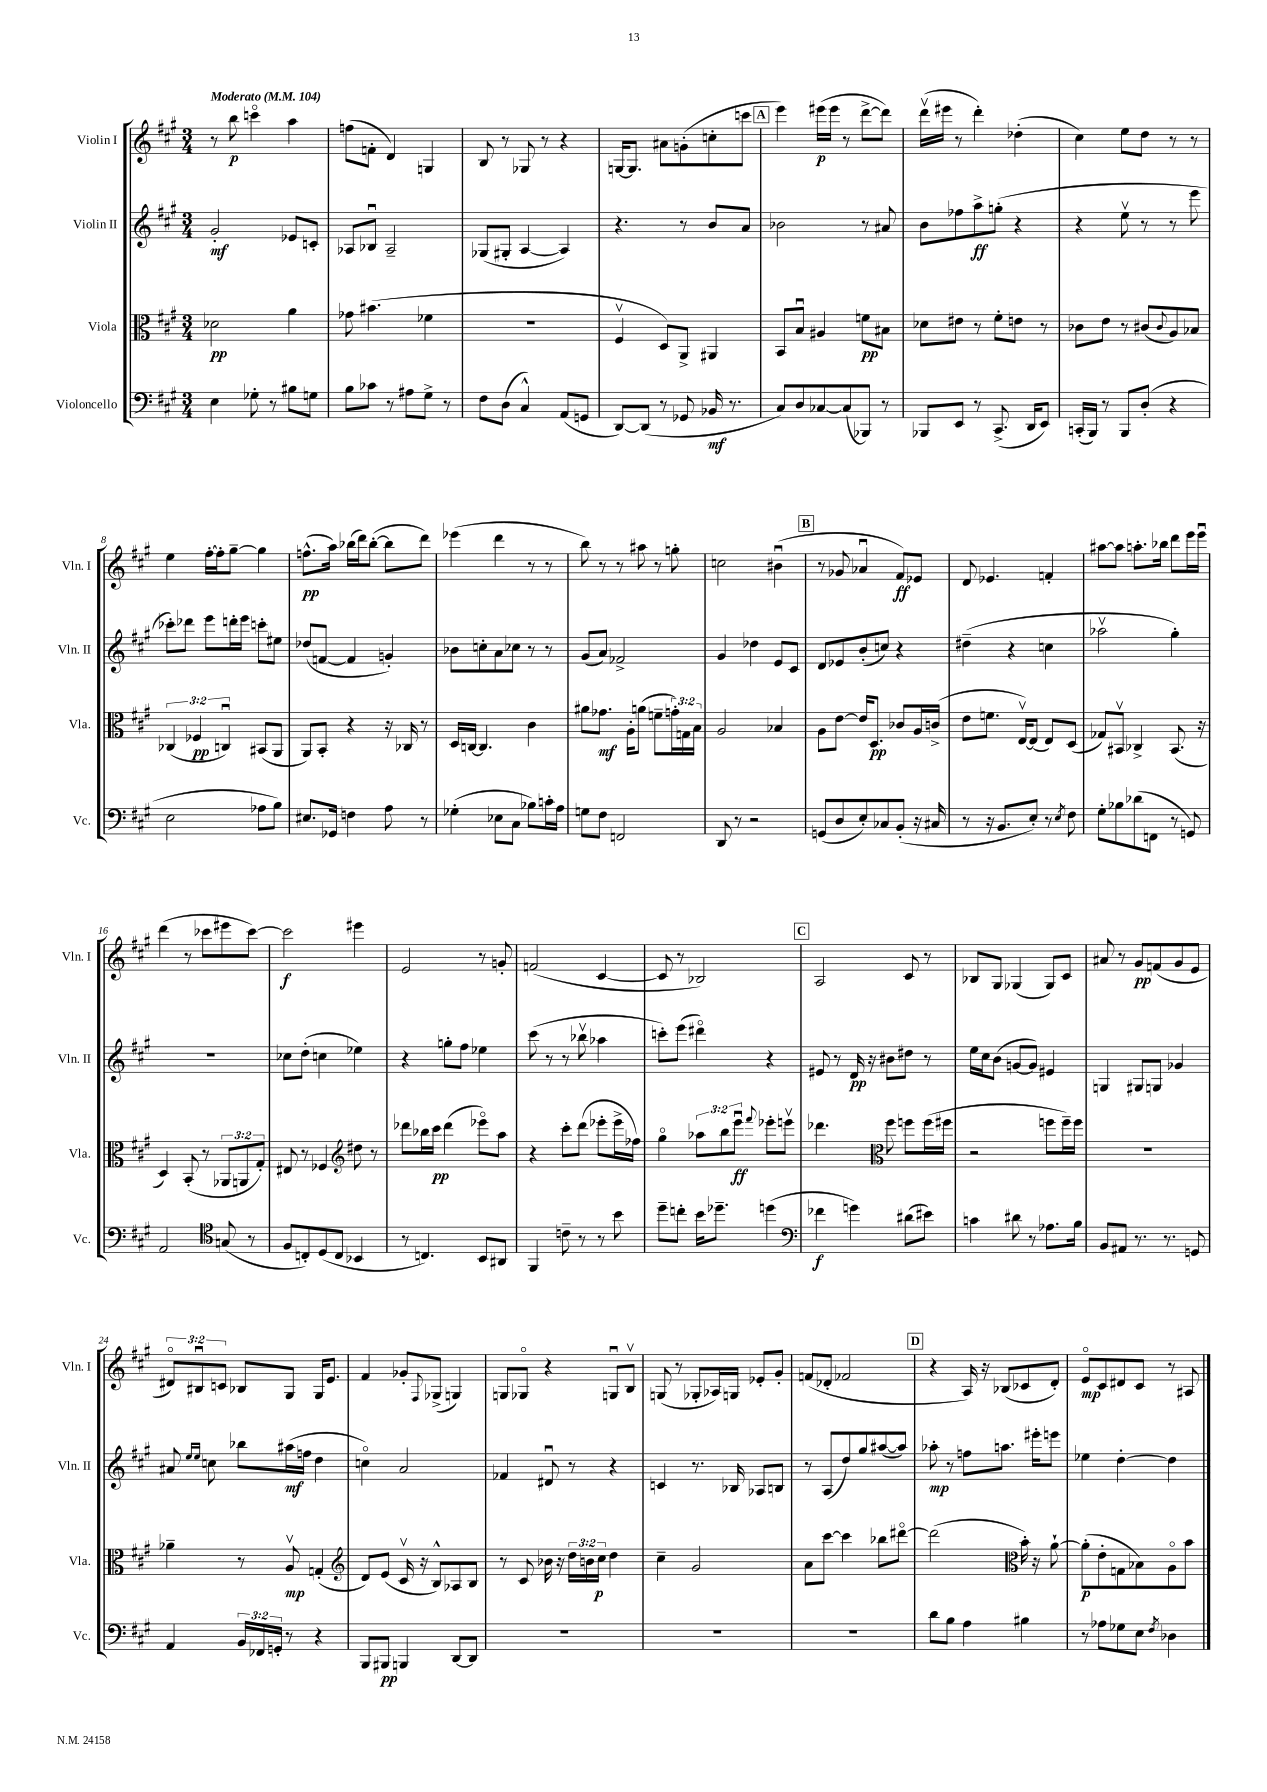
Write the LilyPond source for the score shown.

<<
\new StaffGroup <<
\new Staff = "s0" \with { instrumentName = "Violin I" shortInstrumentName = "Vln. I" } {
    \clef treble \key a \major \numericTimeSignature \time 3/4 \override Staff.TupletNumber.text = #tuplet-number::calc-fraction-text \tempo "Moderato" 4 = 104
    r8 b''8\p c'''4\flageolet a''4 |
    f''8( f'8-. d'4) g4 |
    b8 r8 ges8 r8 r4 |
    g16~ g8. ais'8 g'8-.( c''8-. c'''8 |
    \mark \markup { \box "A" } e'''4) eis'''16\p( eis'''16 r8 d'''8~-> d'''8) |
    d'''16\upbow( eis'''16 r8 d'''4-.) des''4-.( |
    cis''4) e''8 d''8 r8 r8 |
    e''4 fis''16~-. fis''16-. gis''8~-- gis''4 |
    f''8.-^\pp( a''16) bes''16( d'''16) bes''8~-.( bes''8 d'''8) |
    ees'''4( d'''4 r8 r8 |
    b''8) r8 r8 ais''8 r8 g''8-. |
    c''2 bis'4\downbow( |
    \mark \markup { \box "B" } r8 ges'8 aes'4\downbow fis'8\ff) ees'8 |
    d'8 ees'4. f'4-. |
    ais''8~ ais''8 a''8.-. bes''16 d'''8 e'''16 e'''16\downbow |
    d'''4( r8 ces'''8 eis'''8 ces'''8~) |
    ces'''2\f eis'''4 |
    e'2 r8 g'8-. |
    f'2( cis'4~ |
    cis'8 r8 bes2) |
    \mark \markup { \box "C" } a2 cis'8 r8 |
    bes8 gis8 ges4( ges8) cis'8 |
    ais'8 r8 gis'8\pp f'8( gis'8 e'8 |
    \tuplet 3/2 { dis'8\flageolet) bis8\downbow c'8 } bes8 gis8 gis16 e'8. |
    fis'4 ges'8-. \appoggiatura { fis8 } ges8->( g4) |
    g8 ges8\flageolet r4 g8\downbow b8\upbow |
    g8( r8 ges8-. aes16) g16 ees'8-. gis'8-. |
    f'8( des'8-. fes'2 |
    \mark \markup { \box "D" } r4 a16) r16 bes8( ces'8 d'8-.) |
    e'8\flageolet\mp cis'8 dis'8 cis'8 r8 ais8 \bar "|." |
}
\new Staff = "s1" \with { instrumentName = "Violin II" shortInstrumentName = "Vln. II" } {
    \clef treble \key a \major \numericTimeSignature \time 3/4
    gis'2-.\mf ees'8 c'8-. |
    aes8 bes8\downbow aes2-- |
    ges8( gis8-. a4~ a4) |
    r4. r8 b'8 a'8 |
    \mark \markup { \box "A" } bes'2 r8 ais'8 |
    b'8 fes''8 a''8->\ff g''8-.( r4 |
    r4 e''8\upbow r8 r8 e'''8 |
    ces'''8-.) des'''8 e'''8 d'''16-. e'''16 c'''8-. eis''8 |
    des''8( f'8~ f'4 g'4-.) |
    bes'8 c''8-. a'8 ces''8 r8 r8 |
    gis'8( a'8) fes'2-> |
    gis'4 des''4 e'8 cis'8 |
    \mark \markup { \box "B" } d'8 ees'8 b'8-.( c''8) r4 |
    dis''4--( r4 c''4 |
    aes''2\upbow gis''4-.) |
    R2. |
    ces''8 d''8-.( c''4 ees''4) |
    r4 g''8-. fis''8 ees''4 |
    cis'''8( r8 r8 bes''8\upbow aes''4 |
    c'''8-.) e'''8( dis'''4\flageolet) r4 |
    \mark \markup { \box "C" } eis'8 r8 d'16\pp r16 bis'8 dis''8 r8 |
    e''16 cis''16 b'8( g'8~ g'8) eis'4 |
    g4 gis8 g8 ges'4 |
    ais'8 \grace { e''16 e''16 } c''8 bes''8 ais''16\mf( f''16 d''4 |
    c''4\flageolet) a'2 |
    fes'4 dis'8\downbow r8 r4 |
    c'4 r8. bes16 aes8 b8 |
    r8 a8( d''8) gis''8 ais''8~( ais''8) |
    \mark \markup { \box "D" } aes''8-.\mp r8 f''8 a''8. eis'''16-. e'''8 |
    ees''4 d''4~-. d''4 \bar "|." |
}
\new Staff = "s2" \with { instrumentName = "Viola" shortInstrumentName = "Vla." } {
    \clef alto \key a \major \numericTimeSignature \time 3/4 \override Staff.TupletNumber.text = #tuplet-number::calc-fraction-text
    des'2\pp a'4 |
    ges'8 bis'4.( fes'4 |
    R2. |
    fis4\upbow d8) a,8-> ais,4 |
    \mark \markup { \box "A" } b,8 b8\downbow ais4 f'8\pp bis8 |
    des'8 eis'8 r8 fis'8-. e'8 r8 |
    ces'8 e'8 r8 cis'8( \appoggiatura { cis'8 } a8) bes8 |
    \tuplet 3/2 { ces4( fes4\pp c4\downbow) } bis,8( a,8 |
    a,8) b,8-. r4 r16 ces16 r8 |
    d16 c16~ c4. cis'4 |
    ais'8 ges'8.\mf a16-. a'8( f'8-- \tuplet 3/2 { g'16-.) g16 b16 } |
    a2 bes4 |
    \mark \markup { \box "B" } a8 e'8~ e'16 d8.\pp ces'8 a16 c'16->( |
    e'8 f'8. e16~\upbow) e8( e8) d8( |
    ges8) bis,8\upbow ces4-> bis,8.( r16 |
    d4) b,8-.( r8 \tuplet 3/2 { aes,8 a,8 gis8-.) } |
    eis8 r8 fes4 \clef treble dis''8 r8 |
    des'''8 bes''16 cis'''16\pp des'''4( ees'''8\flageolet) a''8 |
    r4 cis'''8-. d'''8( ees'''8-. ees'''16-> fes''16) |
    gis''4\flageolet \tuplet 3/2 { aes''8 b''8 e'''8\downbow\ff } \appoggiatura { fis'''8 } ees'''8-. e'''8\upbow |
    \mark \markup { \box "C" } des'''4. \clef alto fis''8 f''8 f''16( fis''16 |
    r2 f''8 f''16--) f''16 |
    R2. |
    aes'4-- r8 a8\upbow\mp g4-.( |
    \clef treble d'8) e'8( cis'16\upbow r16 b8-^) aes8 b8 |
    r8 cis'8 bes'16 r16 \tuplet 3/2 { d''16 b'16 cis''16\p } d''4 |
    cis''4-- gis'2 |
    a'8 cis'''8~ cis'''4 bes''8 dis'''8~\flageolet |
    \mark \markup { \box "D" } dis'''2( \clef alto b'16-.) r16 a'8~-! |
    a'8-.\p( e'8-. g8 bes8) a8\flageolet b'8 \bar "|." |
}
\new Staff = "s3" \with { instrumentName = "Violoncello" shortInstrumentName = "Vc." } {
    \clef bass \key a \major \numericTimeSignature \time 3/4 \override Staff.TupletNumber.text = #tuplet-number::calc-fraction-text
    e4 ges8-. r8 bis8 g8 |
    b8 ces'8 r8 ais8 gis8-> r8 |
    fis8 d8( cis4-^) a,8( g,8 |
    d,8~) d,8( r8 ges,8 bes,16\mf r8. |
    \mark \markup { \box "A" } cis8) d8 ces8~ ces8( bes,,8) r8 |
    bes,,8 e,8 r8 cis,8.->( d,16 e,8) |
    c,16-.( b,,16) r8 b,,8 d8-.( r4 |
    e2 aes8 b8) |
    eis8. ges,16 f4 a8 r8 |
    ges4-.( ees8 cis8 bes8) c'16-. a16 |
    g8 fis8 f,2 |
    d,8 r8 r2 |
    \mark \markup { \box "B" } g,8( d8 e8-.) ces8 b,8-.( r16 cis16 |
    r8 r16 b,8. e8-.) r8 \acciaccatura { e8 } fis8 |
    gis8-. bes8 des'8( f,8 r8 g,8) |
    a,2 \clef tenor g8( r8 |
    fis8 c8-.) d8( c8 bes,4 |
    r8 c4.) b,8 ais,8 |
    fis,4 c'8-- r8 r8 b'8 |
    d''8-- c''8-. b'16 des''8.-- d''4( |
    \mark \markup { \box "C" } \clef bass fes'4\f g'4) dis'8( eis'8) |
    c'4 dis'8 r8 aes8. b16 |
    b,8 ais,8 r8. r8. g,8 |
    a,4 \tuplet 3/2 { b,16 fes,16 g,16-. } r8 r4 |
    b,,8 bis,,8\pp b,,4 d,8~ d,8 |
    R2. |
    R2. |
    R2. |
    \mark \markup { \box "D" } d'8 b8 a4 bis4 |
    r8 aes8 ges8 e8 \acciaccatura { fis8 } des4 \bar "|." |
}
>>
>>
